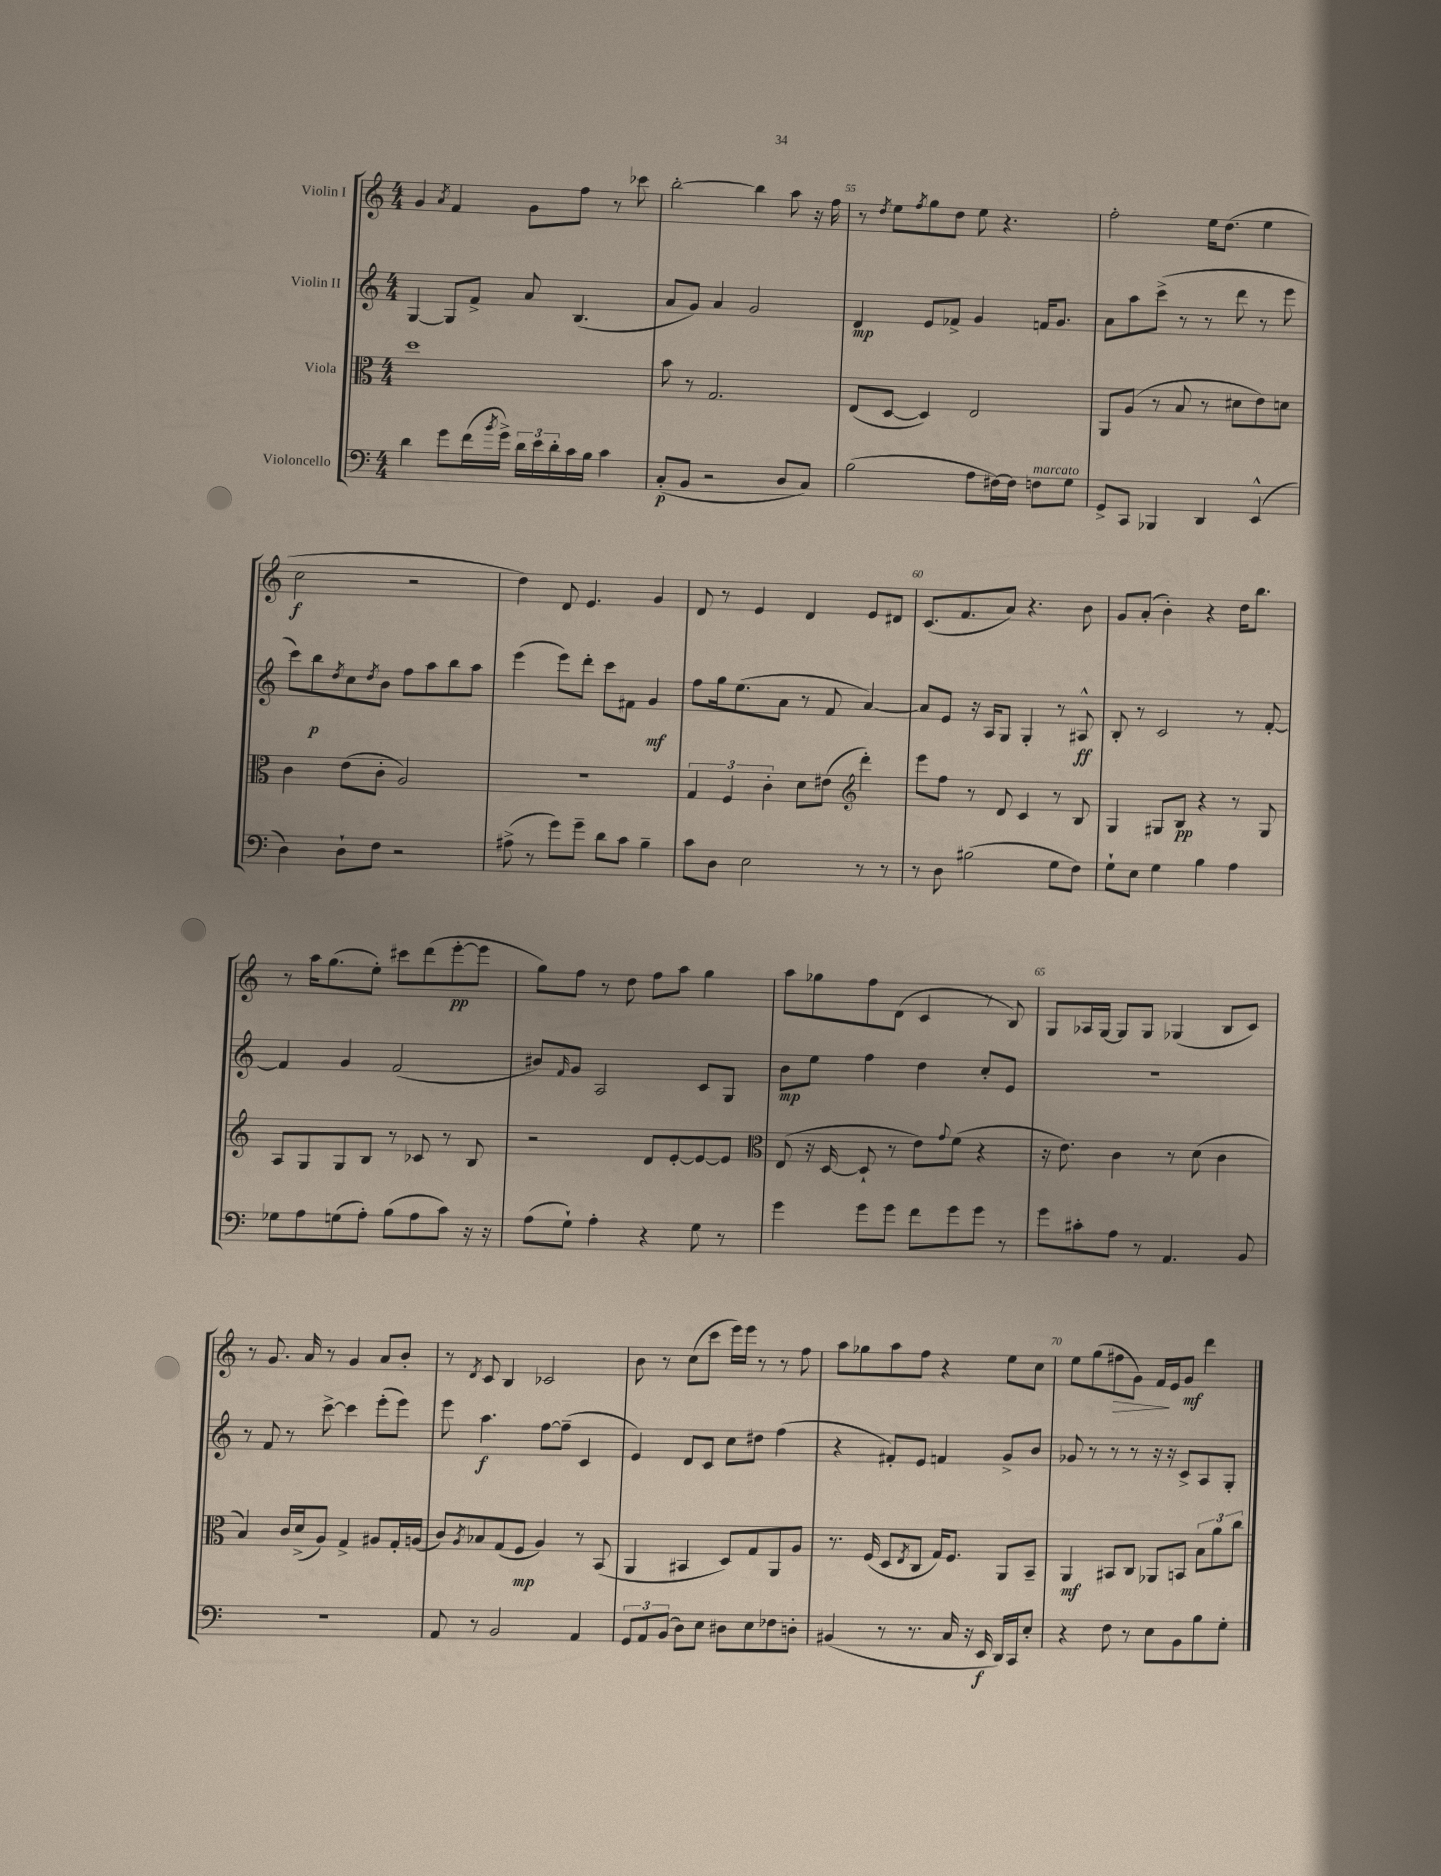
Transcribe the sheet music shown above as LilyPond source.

<<
\new StaffGroup <<
\new Staff = "s0" \with { instrumentName = "Violin I" } {
    \clef treble \key c \major \numericTimeSignature \time 4/4
    g'4 \acciaccatura { a'8 } f'4 g'8 f''8 r8 ces'''8 |
    b''2~-. b''4 a''8 r16 f''16 |
    r8 \acciaccatura { d''8 } e''8 \acciaccatura { f''8 } g''8 d''8 e''8 r4. |
    f''2-. e''16 d''8.( e''4 |
    c''2\f r2 |
    d''4) d'8 e'4. g'4 |
    d'8 r8 e'4 d'4 e'8 dis'8 |
    c'8.( f'8. a'8) r4. b'8 |
    g'8 a'8-.( b'4-.) r4 d''16 b''8. |
    r8 a''16 g''8.( e''8-.) cis'''8 d'''8( e'''8~-.\pp e'''8 |
    g''8) f''8 r8 d''8 f''8 a''8 g''4 |
    a''8 ges''8 f''8 d'8( c'4 r8 b8) |
    g8 aes16 g16~ g8 g8 ges4( b8 c'8) |
    r8 g'8. a'16 r8 g'4 a'8 b'8-. |
    r8 \acciaccatura { d'8 } c'8 b4 ces'2 |
    b'8 r8 c''8( c'''8 e'''16) e'''16 r8 r8 f''8 |
    a''8 ges''8 a''8 f''8 r4 e''8 c''8 |
    e''8 g''8( fis''8\> g'8) f'16\! e'16 g'8\mf d'''4 \bar "|." |
}
\new Staff = "s1" \with { instrumentName = "Violin II" } {
    \clef treble \key c \major \numericTimeSignature \time 4/4
    g4~ g8 f'8-> a'8 b4.( |
    a'8 g'8) a'4 g'2 |
    d'4\mp e'8 fes'8-> g'4 f'16 g'8. |
    a'8 a''8 c'''8->( r8 r8 d'''8 r8 e'''8 |
    c'''8) b''8\p \acciaccatura { d''8 } c''8 \acciaccatura { d''8 } b'8 f''8 a''8 b''8 a''8 |
    e'''4( e'''8) d'''8-. c'''8 fis'8 g'4\mf |
    f''8 g''16 e''8.( a'8 r8 f'8 a'4~) |
    a'8 e'8 r16 a16 g8 g4-. r8 ais8-^\ff |
    b8-. r8 c'2 r8 f'8~-. |
    f'4 g'4 f'2( |
    bis'8) \grace { f'16 } g'8 a2 c'8 g8 |
    b'8\mp e''8 f''4 d''4 c''8-. e'8 |
    R1 |
    r8 f'8 r8 c'''8~-> c'''4 e'''8-.( e'''8) |
    e'''8 a''4.\f f''8~ f''8--( c'4 |
    e'4) d'8 c'8 c''8 dis''8 f''4( |
    r4 fis'8-.) e'8 f'4 g'8-> b'8 |
    ges'8 r8 r8 r8 r16 r16 c'8-> a8 g8-. \bar "|." |
}
\new Staff = "s2" \with { instrumentName = "Viola" } {
    \clef alto \key c \major \numericTimeSignature \time 4/4
    d''1 |
    b'8 r8 g2. |
    e8( d8~ d4) e2 |
    a,8 a8( r8 b8 r8 dis'8 e'8) d'8 |
    c'4 e'8( c'8-. a2) |
    R1 |
    \tuplet 3/2 { g4 f4 c'4-. } d'8 eis'8( \clef treble d'''4-.) |
    e'''8 f''8 r8 d'8 c'4 r8 b8 |
    g4 gis8 b8\pp r4 r8 gis8 |
    a8 g8 g8 b8 r8 ces'8 r8 b8 |
    r2 d'8 e'8~-. e'8~ e'8 |
    \clef alto e8( r16 d16~ d8-! r8 e'8) \appoggiatura { g'8 } f'8( r4 |
    r16 e'8.) c'4 r8 d'8( c'4 |
    b4) c'16 d'16->( a8) g4-> ais8 g16-. a16( |
    c'8) \acciaccatura { a8 } bes8 g8( f8\mp a4) r8 b,8( |
    a,4 bis,4 d8) g8 a,8 a8 |
    r8. f16( d8 \acciaccatura { e8 } c8 g16) f8. a,8 b,8-- |
    a,4\mf bis,8 c8 aes,8 b,8 \tuplet 3/2 { b8 a'8 c''8 } \bar "|." |
}
\new Staff = "s3" \with { instrumentName = "Violoncello" } {
    \clef bass \key c \major \numericTimeSignature \time 4/4
    d'4 g'8 f'16( \acciaccatura { b'8 } g'16->) \tuplet 3/2 { d'16 e'16 d'16-. } c'16 b16 c'4 |
    c8-.\p( b,8 r2 d8 c8) |
    b2( a8 fis16~) fis16 f8^\markup { \italic "marcato" } g8 |
    g,8-> c,8 bes,,4 d,4 e,4-^( |
    d4) d8-! f8 r2 |
    ais8->( r8 g'8) g'8-- d'8 c'8 b4-- |
    c'8 d8 e2 r8 r8 |
    r8 d8 bis2( g8 f8) |
    g8-! e8 g4 b4 a4 |
    ges8 a8 g8( a8-.) b8( a8 c'8) r16 r16 |
    a8( g8-!) a4-. r4 g8 r8 |
    g'4 g'8 g'8 f'8 g'8 g'8 r8 |
    g'8 cis'8-. a8 r8 a,4. b,8 |
    R1 |
    a,8 r8 b,2 a,4 |
    \tuplet 3/2 { g,8 a,8 b,8( } d8) e8 dis8 e8 fes8 d8-. |
    bis,4( r8 r8. c16 r16 e,16\f d,16) c,16 e8-. |
    r4 f8 r8 e8 b,8 b8 g8-. \bar "|." |
}
>>
>>
\layout { \context { \Score currentBarNumber = #53 \override BarNumber.break-visibility = ##(#f #t #t) barNumberVisibility = #(every-nth-bar-number-visible 5) } }
